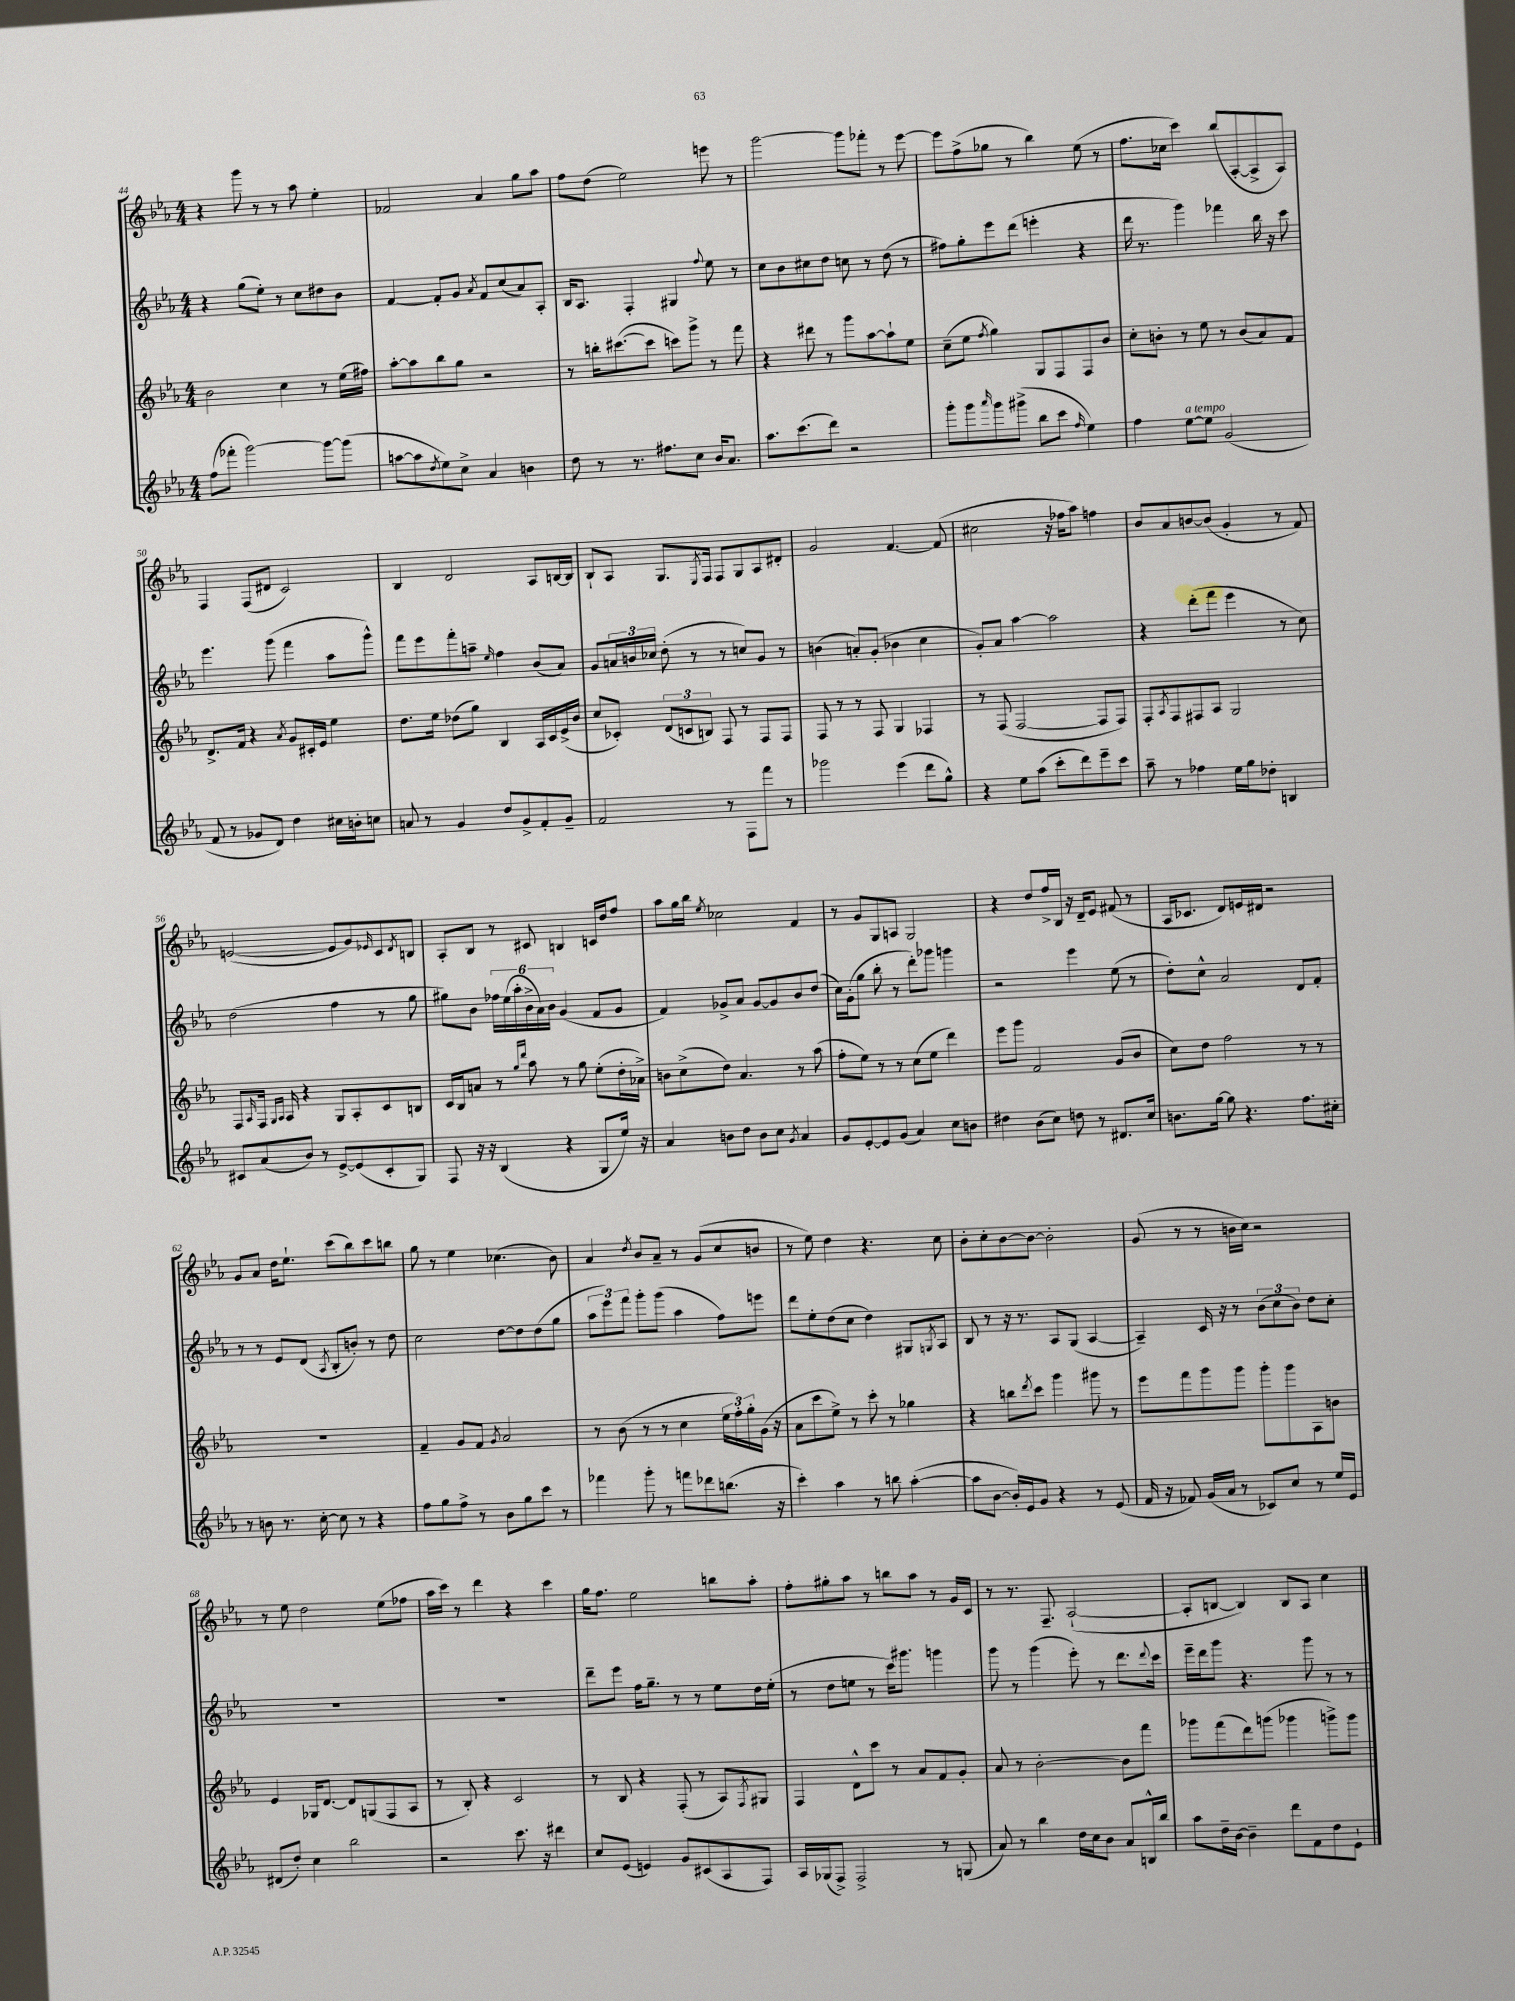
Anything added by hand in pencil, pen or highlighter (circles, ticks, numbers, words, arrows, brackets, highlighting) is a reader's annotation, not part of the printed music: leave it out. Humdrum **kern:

**kern	**kern	**kern	**kern
*staff4	*staff3	*staff2	*staff1
*clefG2	*clefG2	*clefG2	*clefG2
*k[b-e-a-]	*k[b-e-a-]	*k[b-e-a-]	*k[b-e-a-]
*M4/4	*M4/4	*M4/4	*M4/4
(8ff	2b-	4r	4r
8fff-'	.	.	.
[2ggg)	.	(8gg	8ggg
.	.	8ee-')	8r
.	4cc	8r	8r
.	.	8cc	8aa-
8ggg_	8r	8dd#	4ee-'
(8ggg]	(16ee-	8b-	.
.	16ff#)	.	.
=	=	=	=
[8aa	[8aa-'	[4f	2f-
8aa]	8aa-]	.	.
8qdd	.	.	.
8ee-)	8bb-	8f']	.
8cc^	8gg	8g	.
.	.	8qa-	.
4a-	2r	8f	4a-
.	.	(8cc	.
4b	.	8a-)	8gg
.	.	8A-'	8aa-
=	=	=	=
8dd	8r	16B-	8ff
.	.	8.A-	.
8r	16bb'	.	(8dd
.	([8.ccc#	.	.
8.r	.	4F'	2ee-)
.	8ccc#]	.	.
8.ff#	.	.	.
.	8ccc)	4G#	.
8cc	8ggg^	.	.
.	.	8qqff	.
16b-	8r	8ee-	8eee
8.a-	.	.	.
.	8fff	8r	8r
=	=	=	=
8.aa-	4r	8cc	[2ggg
.	.	8b-	.
(8.ccc	.	.	.
.	8ddd#	8cc#	.
8ddd)	8r	8dd	.
2r	8ggg	8cc	8ggg]
.	[8aa-	8r	8fff-'
.	8aa-`]	(8dd	8r
.	8ee-	8r	[8eee-
=	=	=	=
8ggg'	(8cc~	8ff#)	8eee-]
8ggg	8ee-	8gg'	(8ff^
16qqaaa-	8qff	.	.
8ggg	4gg)	8eee-	8gg-
(8ggg#^	.	(8ddd	8r
8bb-	8G	4eee'	4bb-)
8ccc	8F	.	.
16qqff	.	.	.
4ee-)	8F	4r	(8ee-
.	8b-	.	8r
=	=	=	=
4ff	8cc'	16ddd	8.ff
.	.	8.r	.
.	8b'	.	.
.	.	.	16cc-
[8ee-	8r	4ggg)	4ccc)
8ee-]	8ee-	.	.
(2g	8r	4fff-	(8bb-
.	(8b	.	[8A-'
.	8a-)	16bb-	8A-^]
.	.	16r	.
.	8f	8ccc	8A-)
=	=	=	=
8f	8.d^	4.eee-	4F
8r	.	.	.
.	16f	.	.
8g-	4r	.	(8F
8d)	.	(8ggg	8d#
.	8qa-	.	.
4dd	8g	4fff	2c)
.	16c#'	.	.
.	16e-	.	.
16cc#	4ee-	8aa-	.
16b'	.	.	.
8cc	.	8ggg^^)	.
=	=	=	=
8a	8.dd	8fff	4B-
8r	.	8eee-	.
.	16ee-	.	.
4g	(8dd-	8fff'	2d
.	8gg)	8aa~	.
.	.	16qqee-	.
8dd	4B-	4ff	.
8g^	.	.	.
8f'	16A-	(8b-	8A-
.	16c	.	.
8g~	(16e-^	8a-)	[16B
.	16b-	.	16B]
=	=	=	=
2f	8cc	8g	8B-`
.	8c-')	24a	8A-
.	.	24b	.
.	.	24cc-	.
.	(12d	(8dd'	8.G
.	12c	.	.
.	.	8r	.
.	12B)	.	.
.	.	.	8qE-
.	.	.	16F
8r	8F	8r	8F
8F	8r	8cc)	8G
8fff	8F	8g	8A-
8r	8F	8r	8d#'
=	=	=	=
2ggg-	8F	(4b	2g
.	8r	.	.
.	8r	8a')	.
.	8F	(8g'	.
(4eee-	4G	4b-	[4.f
8ddd	4F-	4cc	.
8gg^^)	.	.	(8f]
=	=	=	=
4r	8r	8g')	2cc#
.	(8F	8a-	.
8ee-	[2F	[4aa-	.
(8aa-	.	.	.
8ccc'	.	2aa-]	16r
.	.	.	16ff-
8ddd)	.	.	8aa-)
8eee-~	8F]	.	4ff
8ccc	8F)	.	.
=	=	=	=
8aa-~	8F'	4r	8b-
.	8qA-	.	.
8r	8F	.	8a-
4ff-	8F#	(8ddd'	[8b
.	8A-	8fff	(8b]
16ee-	2G	4eee-	4g'
16gg	.	.	.
8dd-'	.	.	.
4B	.	8r	8r
.	.	8cc)	8f)
=	=	=	=
8c#	8F	(2dd	([2e
.	16qqA-	.	.
(8a-	16F	.	.
.	16qqG	.	.
.	16qqA-	.	.
.	16A-	.	.
8b-)	4r	.	.
8r	.	.	.
[8e-^	8G	4ff	8e]
(8e-]	8A-'	.	8g)
.	.	.	16qqe-
8c#'	8c	8r	8c
.	.	.	8qd
8G)	8B	8gg	8B
=	=	=	=
8F	16c	8gg#)	8A-'
.	16B-	.	.
16r	8a	8b-	8B-
16r	.	.	.
(4B-	8r	24ff-	8r
.	.	(24ee-	.
.	.	24aa-'	.
.	16qqgg	.	.
.	16qqddd	.	.
.	8aa-	24b-^	8c#
.	.	24a-)	.
.	.	24b-	.
4r	8r	(4g	4B
.	8gg	.	.
8G	(8ee-'	8f	16c
.	.	.	16dd
16ee-)	16dd'	8g	8ff
16r	16a-^)	.	.
=	=	=	=
4a-	8b	4f)	8aa-
.	(8cc^	.	16gg
.	.	.	16bb-
.	.	.	8qee-
8b	8dd)	8g-^	2cc-
8dd	4.a-	8a-	.
8b	.	[8g-	.
8cc	.	8g-]	.
8qg	.	.	.
4a-	8r	8b-	4f
.	(8aa-	(8dd	.
=	=	=	=
8g	8ff'	16cc)	8r
.	.	(16g'	.
[8e-'	8ee-)	8gg	8g
8e-]	8r	8bb-'	8G
(8g	8r	8r	8A
4a-)	(8cc	8ddd')	2G
.	8ee-	8ggg-	.
8cc	4ddd)	4ggg	.
8b	.	.	.
=	=	=	=
4dd#	8eee-	2r	4r
.	8ggg	.	.
(8b-	2f	.	8dd
8cc)	.	.	16ff^
.	.	.	16B-
8dd	.	4eee-	16r
.	.	.	16d~
8r	.	.	8e-
8.d#	(8g	(8ee-	(8f#
.	8b-	8r	8r
16cc	.	.	.
=	=	=	=
8.b	8cc)	8dd')	16A-
.	.	.	8.c-
.	8dd	8cc^^	.
[16gg	.	.	.
8gg]	2ff	2a-	8d)
4.r	.	.	16e
.	.	.	16d#
.	.	.	2r
8.ff	8r	8d	.
.	8r	8f'	.
16cc#'	.	.	.
=	=	=	=
8r	1r	8r	8g
8b	.	8r	8a-
8.r	.	8e-	16dd
.	.	.	8.ee-`
.	.	(8d	.
[16cc'	.	.	.
.	.	8qA-	.
8cc]	.	8B-'	(8ccc
8r	.	8b')	8bb-)
4r	.	8r	8ccc
.	.	8dd	8bb
=	=	=	=
8ff	4f~	2cc	8gg
8gg	.	.	8r
8ff^	8g	.	4ee-
8r	8f	.	.
.	8qg	.	.
8b-	2a-	[8dd	(4.cc-
8gg	.	8dd]	.
8ccc	.	(8dd	.
8r	.	8gg	8b-)
=	=	=	=
4fff-	8r	12aa-	4a-
.	.	12eee-)	.
.	(8b-	.	.
.	.	12fff	.
.	.	.	8qdd
8ggg'	8r	8ggg'	8b-
8r	8r	(8ggg	8a-~
8fff	4cc	4aa-	8r
8ddd-	.	.	(8g
(8.bb	24ee-	8ff)	8cc
.	24ff')	.	.
.	24gg'	.	.
.	(16g	8eee	8b
16r	16r	.	.
=	=	=	=
4ccc')	8a-	8ddd	8r
.	8ccc	8ee-'	8ee-)
4aa-	8ee-^)	(8dd	4dd
.	8r	8cc	.
8r	8ccc'	4dd)	4.r
8bb	8r	.	.
([4aa-'	4gg-	8G#	.
.	.	8qG	.
.	.	8A-	8cc
=	=	=	=
8aa-]	4r	8B-	8b-'
[8b-	.	8r	8cc'
16b-'])	8bb	16r	[8b-
16e-	.	8.r	.
.	8qddd	.	.
8g	8ccc	.	8b-_
4r	4ggg	8A-	2b-']
.	.	(8G	.
8r	8ggg#	[4A-	.
(8e-	8r	.	.
=	=	=	=
16f	8eee-	4A-~])	(8g
16r	.	.	.
8f-)	8fff	.	8r
(16g	8ggg	16c	8r
16a-	.	16r	.
8r	8ggg	8r	16b
.	.	.	16cc)
8c-)	8ggg'	(12b-	2r
.	.	12cc	.
8cc	8ggg	.	.
.	.	12b-)	.
8r	8A-	8dd	.
16ee-	8b	8cc'	.
16e-	.	.	.
=	=	=	=
(8d#	4e-	1r	8r
8dd')	.	.	8ee-
4cc	16G-	.	2dd
.	[8.d	.	.
2bb-	8d]	.	.
.	(8G	.	.
.	8F	.	(8ee-
.	8A-	.	8ff-
=	=	=	=
2r	8r	1r	16aa-
.	.	.	16ccc)
.	8B-')	.	8r
.	4r	.	4ddd
8.ccc	2c	.	4r
16r	.	.	.
4ddd#	.	.	4ccc
=	=	=	=
8cc	8r	8ddd~	16gg
.	.	.	8.ff
(8e-	8B-	8eee-	.
4e)	4r	16ff	2ee-
.	.	8.gg~	.
8g	(8F'	8r	.
(8c#	8r	8r	.
8A-	8A-)	8ee-	8bb
.	8qF	.	.
8F)	8G#	16dd	8aa-'
.	.	(16ee-'	.
=	=	=	=
16A-	4F	8r	8ff'
(16G-	.	.	.
8F^)	.	8dd	8gg#'
2F^	8d^^	8ee	8aa-
.	8ccc	8r	8r
.	8r	16ccc)	8bb
.	.	8.ggg#	.
.	8a-	.	8aa-
8r	8f	4ggg	8r
(8G	8g'	.	16g
.	.	.	16c
=	=	=	=
8a-)	8a-	8ggg	8r
8r	8r	8r	8.r
4bb-	[2b-'	(4ggg	.
.	.	.	8.F~
16dd	.	8eee-')	([2A-`
16cc	.	.	.
8b-	.	8r	.
8a-	8b-]	8.ddd	.
16B^^	8fff	.	.
.	.	8qqddd	.
16bb-	.	16ccc	.
=	=	=	=
8aa-	8ggg-	16eee-~	8A-']
.	.	16ddd	.
16dd~	(8fff	8ggg	[8B
[16b-	.	.	.
4b-~]	8ddd)	4.r	4B])
.	(8ggg	.	.
8ddd	4ggg-	.	8B
8f	.	8ggg	8A-
8dd	8ggg^)	8r	4cc
8e-`	8ggg	8r	.
==	==	==	==
*-	*-	*-	*-
